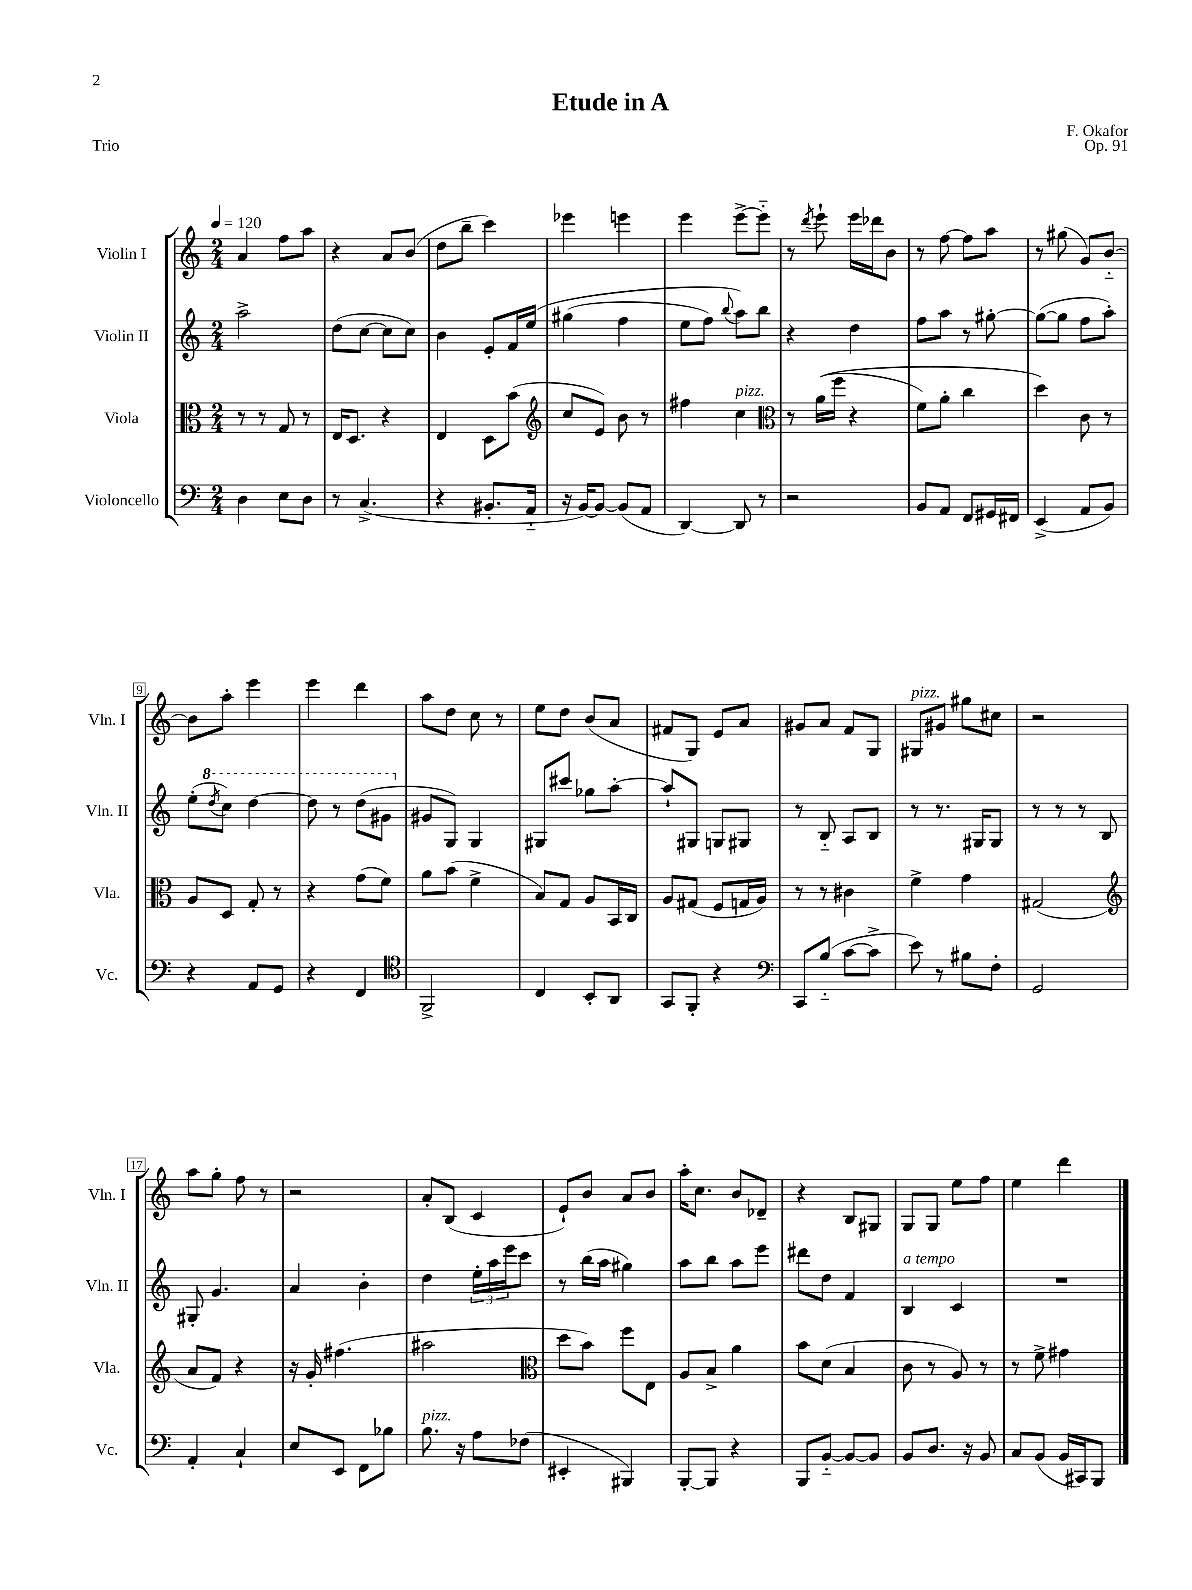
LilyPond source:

\header { title = "Etude in A" composer = "F. Okafor" opus = "Op. 91" piece = "Trio" }
<<
\new StaffGroup <<
\new Staff = "s0" \with { instrumentName = "Violin I" shortInstrumentName = "Vln. I" } {
    \clef treble \key c \major \numericTimeSignature \time 2/4 \tempo 4 = 120
    a'4 f''8 a''8 |
    r4 a'8 b'8( |
    d''8 b''8-- c'''4) |
    ees'''4 e'''4 |
    e'''4 e'''8~-> e'''8-_ |
    r8 \acciaccatura { d'''8 } e'''8-! e'''16 des'''16 b'8 |
    r8 f''8~ f''8 a''8 |
    r8 gis''8( g'8) b'8~-_ |
    b'8 a''8-. e'''4 |
    e'''4 d'''4 |
    a''8 d''8 c''8 r8 |
    e''8 d''8 b'8( a'8 |
    fis'8 g8) e'8 a'8 |
    gis'8 a'8 f'8 g8 |
    gis8^\markup { \italic "pizz." } gis'8 gis''8 cis''8 |
    r2 |
    a''8 g''8-. f''8 r8 |
    r2 |
    a'8-. b8( c'4 |
    e'8-!) b'8 a'8 b'8 |
    a''16-. c''8. b'8 des'8-- |
    r4 b8 gis8 |
    g8 g8 e''8 f''8 |
    e''4 d'''4 \bar "|." |
}
\new Staff = "s1" \with { instrumentName = "Violin II" shortInstrumentName = "Vln. II" } {
    \clef treble \key c \major \numericTimeSignature \time 2/4
    a''2-> |
    d''8( c''8~ c''8 c''8) |
    b'4 e'8-. f'16 e''16\( |
    gis''4( f''4 |
    e''8 f''8) \appoggiatura { b''8 } a''8\) b''8 |
    r4 d''4 |
    f''8 a''8 r8 gis''8~-. |
    gis''8~( gis''8 f''8 a''8-.) |
    e''8-.( \ottava #1 \acciaccatura { d'''8 } c'''8) d'''4~ |
    d'''8 r8 d'''8( gis''8 \ottava #0 |
    gis'8 g8) g4 |
    gis8 cis'''8 ges''8 a''8~-. |
    a''8-! gis8 g8 gis8 |
    r8 b8-_ a8 b8 |
    r8 r8. gis16 gis8 |
    r8 r8 r8 b8 |
    gis8-. g'4. |
    a'4 b'4-. |
    d''4 \tuplet 3/2 { e''16-. a''16 e'''16 } c'''8 |
    r8 b''16( a''16 gis''4) |
    a''8 b''8 a''8 e'''8 |
    dis'''8 d''8 f'4 |
    b4^\markup { \italic "a tempo" } c'4 |
    R2 \bar "|." |
}
\new Staff = "s2" \with { instrumentName = "Viola" shortInstrumentName = "Vla." } {
    \clef alto \key c \major \numericTimeSignature \time 2/4
    r8 r8 g8 r8 |
    e16 d8. r4 |
    e4 d8 b'8( |
    \clef treble c''8 e'8) b'8 r8 |
    fis''4 c''4^\markup { \italic "pizz." } |
    \clef alto r8 a'16(\( f''16 r4 |
    f'8) a'8-. c''4 |
    d''4\) c'8 r8 |
    a8 d8 g8-. r8 |
    r4 g'8( f'8) |
    a'8 b'8( f'4-> |
    b8) g8 a8 b,16 c16 |
    a8 gis8( f8 g16 a16) |
    r8 r8 cis'4 |
    f'4-> g'4 |
    gis2( |
    \clef treble a'8 f'8) r4 |
    r16 g'16-. fis''4.( |
    ais''2 |
    \clef alto d''8 b'8) f''8 e8 |
    a8 b8-> a'4 |
    b'8 d'8( b4 |
    c'8 r8 a8) r8 |
    r8 f'8-> gis'4 \bar "|." |
}
\new Staff = "s3" \with { instrumentName = "Violoncello" shortInstrumentName = "Vc." } {
    \clef bass \key c \major \numericTimeSignature \time 2/4
    d4 e8 d8 |
    r8 c4.->( |
    r4 bis,8.-. a,16-_ |
    r16 b,16~) b,8~ b,8( a,8 |
    d,4~) d,8 r8 |
    r2 |
    b,8 a,8 f,8 gis,16 fis,16 |
    e,4->( a,8 b,8) |
    r4 a,8 g,8 |
    r4 f,4 |
    \clef tenor f,2-> |
    c4 b,8-. a,8 |
    g,8 f,8-. r4 |
    \clef bass c,8 b8-_( c'8~ c'8-> |
    e'8) r8 bis8 f8-. |
    g,2 |
    a,4-. c4-! |
    e8 e,8 f,8 bes8 |
    b8.^\markup { \italic "pizz." } r16 a8 fes8( |
    eis,4-. bis,,4) |
    b,,8~-. b,,8 r4 |
    b,,8 b,8~-_ b,8~ b,8 |
    b,8 d8. r16 b,8 |
    c8 b,8( b,16 cis,16) b,,8 \bar "|." |
}
>>
>>
\layout { \context { \Score \override BarNumber.stencil = #(make-stencil-boxer 0.1 0.3 ly:text-interface::print) } }
